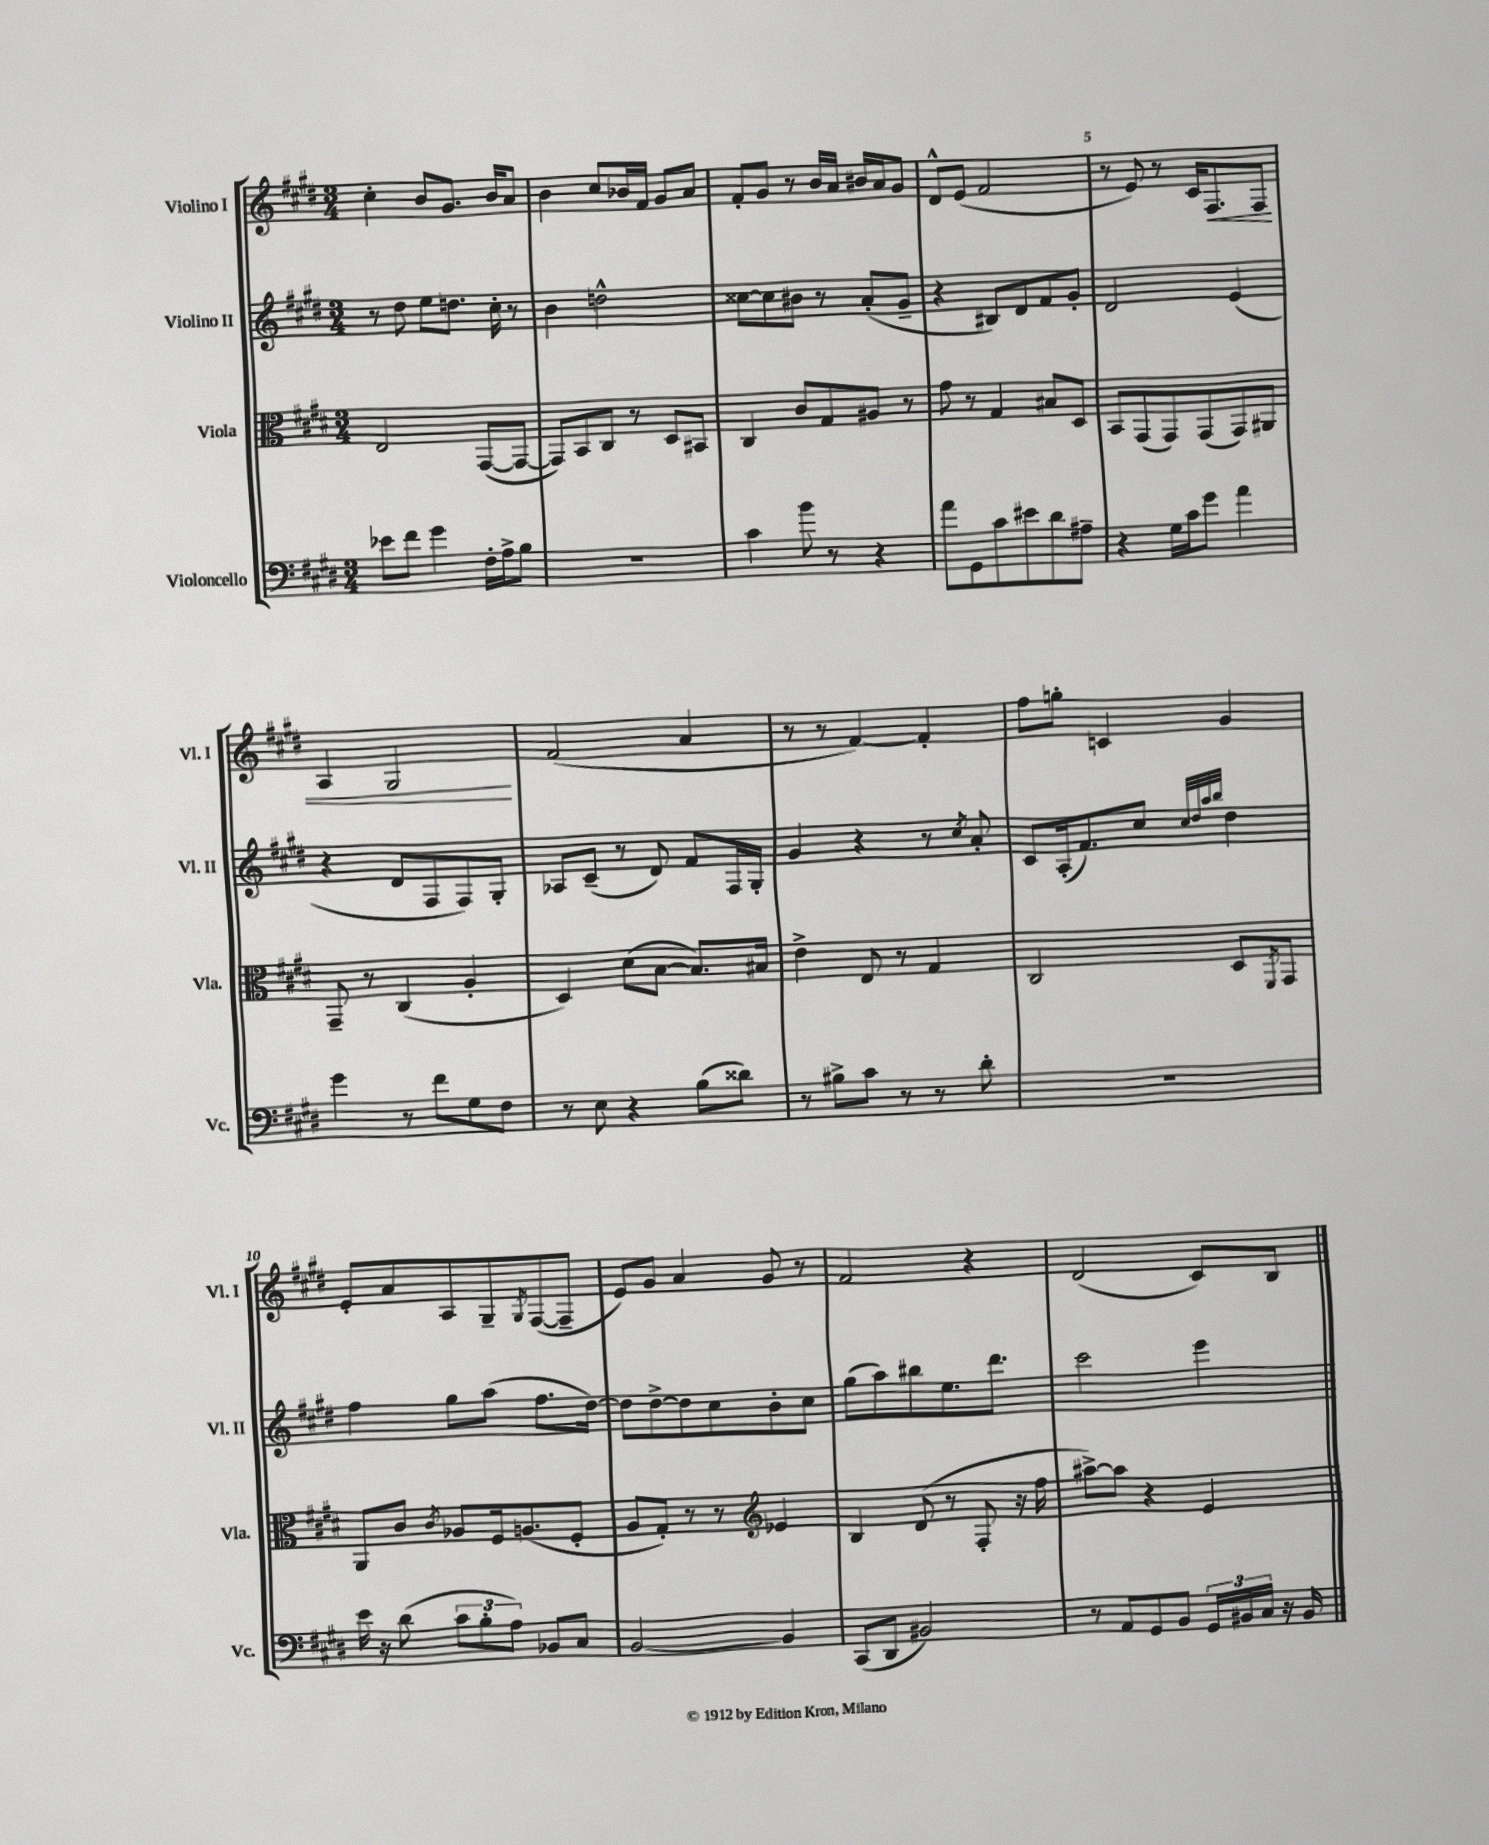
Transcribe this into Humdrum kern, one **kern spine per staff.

**kern	**kern	**kern	**kern	**dynam
*part4	*part3	*part2	*part1	*part1
*staff4	*staff3	*staff2	*staff1	*staff1
*I"Violoncello	*I"Viola	*I"Violino II	*I"Violino I	*
*I'Vc.	*I'Vla.	*I'Vl. II	*I'Vl. I	*
*clefF4	*clefC3	*clefG2	*clefG2	*
*k[f#c#g#d#]	*k[f#c#g#d#]	*k[f#c#g#d#]	*k[f#c#g#d#]	*
*M3/4	*M3/4	*M3/4	*M3/4	*
=1	=1	=1	=1	=1
8e-X\L	2E/	8r	4cc#'\	.
8f#\J	.	8dd#\	.	.
4g#\	.	8ee\L	8b/L	.
.	.	8.ddn\J	8.g#/J	.
16F#'\LL	([8GG#/L	.	.	.
16A^\J	.	16cc#'\	16b/KL	.
8B\J	8GG#/J_	8r	8a/J	.
=2	=2	=2	=2	=2
2.r	8GG#/L])	4b\	4b\	.
.	8BB/	.	.	.
.	8C#/J	2ddn^^\	8cc#/L	.
.	8r	.	16b-X/L	.
.	.	.	16f#/JJ	.
.	8D#/L	.	8g#/L	.
.	8BB#X/J	.	8a/J	.
=3	=3	=3	=3	=3
4c#\	4C#/	[8cc##X\L	8f#'/L	.
.	.	8cc##\]	8g#/J	.
8b\	8c#/L	8b#X\J	8r	.
8r	8G#/	8r	16b/LL	.
.	.	.	16a/JJ	.
4r	8A#X/J	(8a'/L	16b#X/LL	.
.	.	.	16a/J	.
.	8r	8g#~/J	8g#/J	.
=4	=4	=4	=4	=4
8a\L	8g#\	4r	8d#^^/L	.
8GG#\	8r	.	(8e/J	.
8c#\	4G#/	8B#X/L)	2f#/	.
8e#X\	.	8d#/	.	.
8d#\	8B#X/L	8f#/	.	.
8A#X~\J	8D#/J	8g#'/J	.	.
=5	=5	=5	=5	=5
4r	8BB/L	2d#/	8r	.
.	(8GG#/	.	8e/)	.
16G#\LL	8GG#/)	.	8r	.
16c#\J	.	.	.	.
8g#\J	(8GG#/	.	16c#/KL	.
!	!	!	!	!LO:HP:b
.	.	.	8.F#/	<
4a\	8GG#/)	(4e/	.	.
.	8AA#X/J	.	8F#/J	.
!!LO:LB:g=z
=6	=6	=6	=6	=6
4g#\	8GG#~/	4r	4A/	.
.	8r	.	.	.
8r	(4C#/	8d#/L	2G#/	.
8f#\L	.	8F#/	.	.
8G#\	4A'/	8F#/)	.	.
8F#\J	.	8G#'/J	.	.
.	.	.	.	[
=7	=7	=7	=7	=7
8r	4D#/)	8A-X/L	(2f#/	.
8E\	.	(8c#~/J	.	.
4r	(8d#\L	8r	.	.
.	[8B\J	8d#/)	.	.
(8B\L	8.B/L])	8f#/L	4a/	.
8d##X\J)	.	16F#/L	.	.
.	16B#X/Jk	16G#'/JJ	.	.
=8	=8	=8	=8	=8
8r	4e^\	4g#/	8r	.
8B#X^\L	.	.	8r	.
8c#\J	8E/	4r	[4f#/)	.
8r	8r	.	.	.
8r	4G#/	8r	4f#'/]	.
.	.	8qcc#/	.	.
8d#'\	.	8a'/	.	.
=9	=9	=9	=9	=9
2.r	2C#/	8c#/L	8ff#\L	.
.	.	(16A'/k	8ggn'\J	.
.	.	8.f#/)	.	.
.	.	.	4cn/	.
.	.	8cc#/J	.	.
.	.	32qqcc#/LLL	.	.
.	.	32qqdd#/	.	.
.	.	32qqaa/	.	.
.	.	32qqbb/JJJ	.	.
.	8D#/L	4dd#\	4g#/	.
.	8qFF#/	.	.	.
.	8GG#/J	.	.	.
!!LO:LB:g=z
=10	=10	=10	=10	=10
16e\	8AA/L	4ff#\	8e'/L	.
16r	.	.	.	.
(8d#\	8c#/J	.	8a/	.
.	8qc#/	.	.	.
12c#\L	8A-X/L	8gg#\L	8A/	.
12B'\	.	.	.	.
.	16F#/k	(8aa\J	8G#~/	.
12A\J)	.	.	.	.
.	(8.An/	.	.	.
.	.	.	8qG#/	.
8BB-X/L	.	8.ff#\L	([8F#/	.
8C#/J	8F#'/J	.	8F#~/J]	.
.	.	[16dd#\Jk)	.	.
=11	=11	=11	=11	=11
[2BB/	8A/L	8dd#\L]	8e/L)	.
.	8G#'/J)	[8dd#^\	8g#/J	.
.	8r	8dd#\]	4a/	.
.	8r	8cc#\	.	.
*	*clefG2	*	*	*
4BB/]	4e-X/	8b'\	8g#/	.
.	.	8cc#\J	8r	.
=12	=12	=12	=12	=12
(8CC#/L	4B/	(8gg#\L	2f#/	.
8DD#/J	.	8aa\)	.	.
2BB#X/)	(8d#/	8bb#X\	.	.
.	8r	8.ee\	.	.
.	8F#'/	.	4r	.
.	.	8.ddd#\J	.	.
.	16r	.	.	.
.	16ff#\	.	.	.
=13	=13	=13	=13	=13
8r	[8aa#X^\L)	2ccc#\	(2d#/	.
8AA/L	8aa#\J]	.	.	.
8GG#/	4r	.	.	.
8BB/J	.	.	.	.
24GG#/LL	4e/	4eee\	8c#/L)	.
24BB#X/	.	.	.	.
24C#/JJ	.	.	.	.
16r	.	.	8B/J	.
16BB#/	.	.	.	.
==	==	==	==	==
*-	*-	*-	*-	*-
